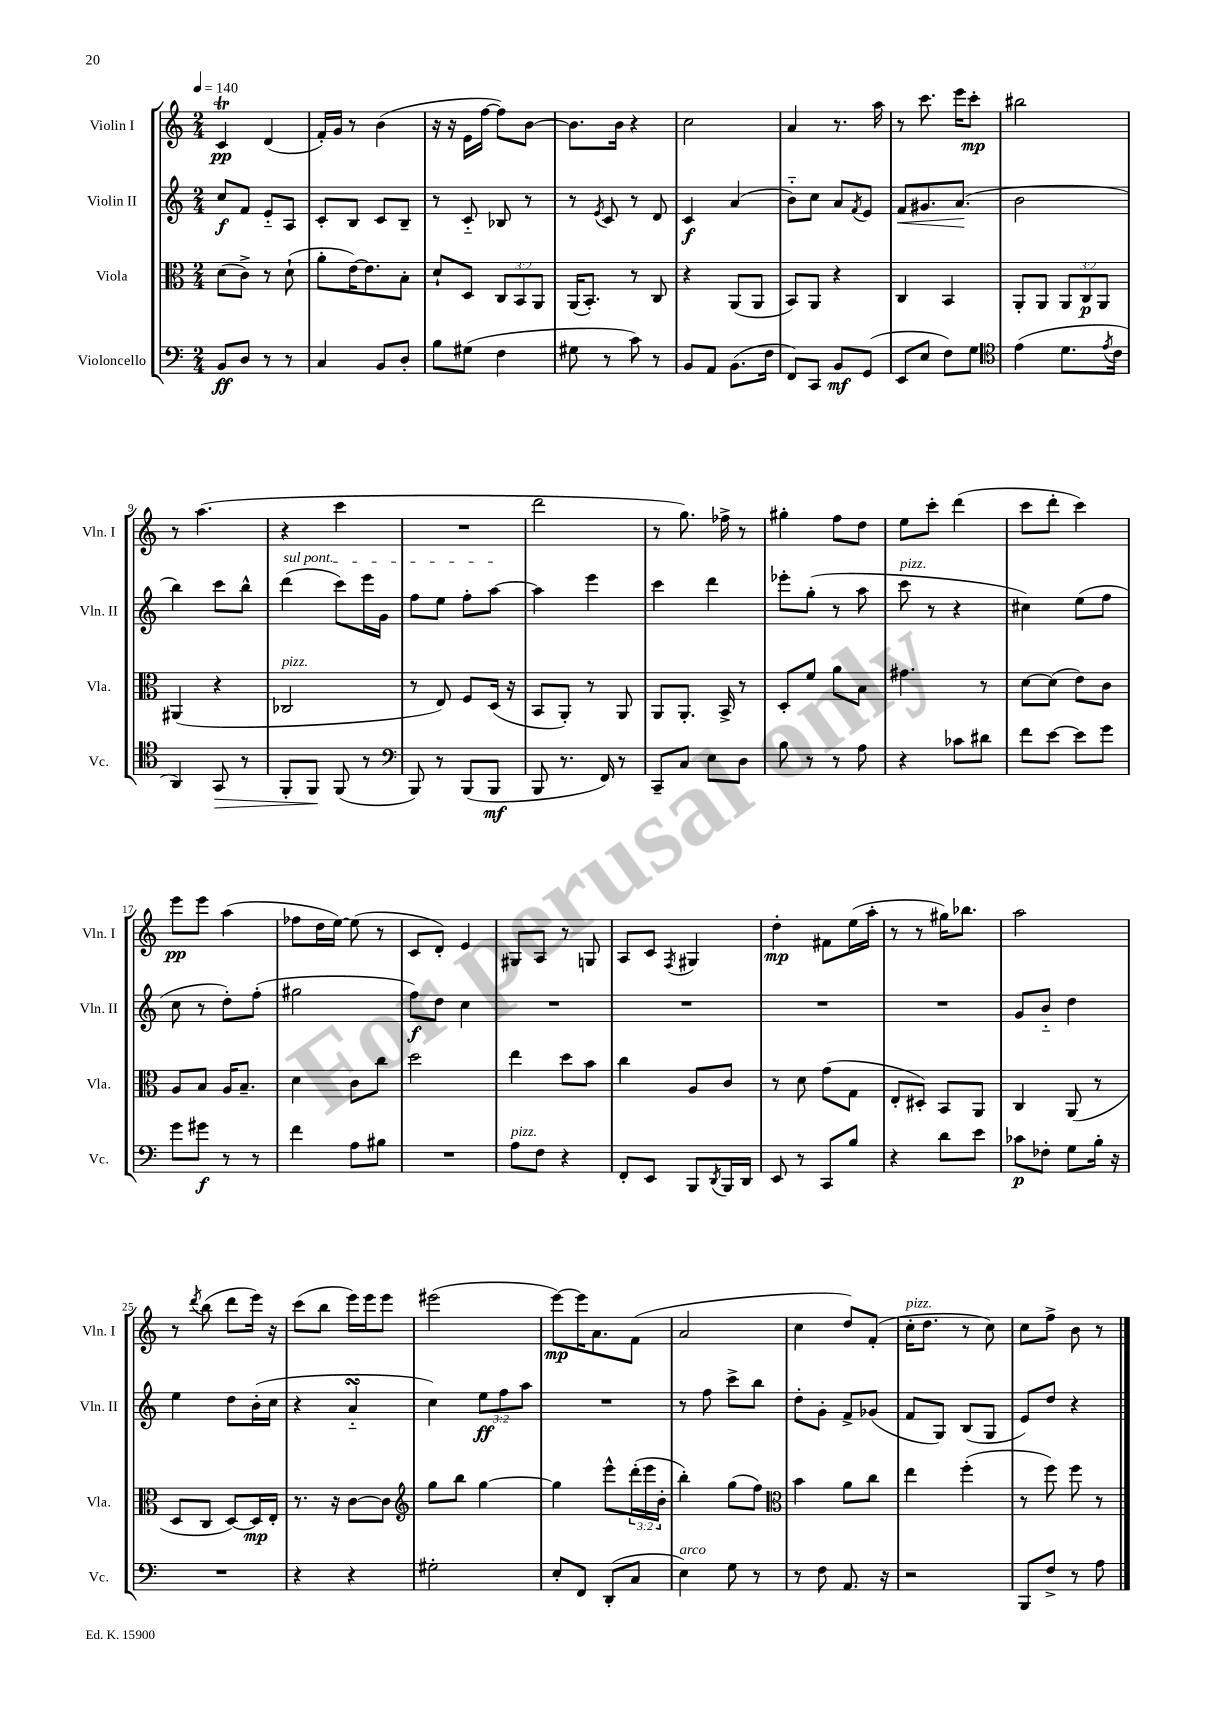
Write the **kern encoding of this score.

**kern	**dynam	**kern	**dynam	**kern	**dynam	**kern	**dynam
*part4	*part4	*part3	*part3	*part2	*part2	*part1	*part1
*staff4	*staff4	*staff3	*staff3	*staff2	*staff2	*staff1	*staff1
*I"Violoncello	*	*I"Viola	*	*I"Violin II	*	*I"Violin I	*
*I'Vc.	*	*I'Vla.	*	*I'Vln. II	*	*I'Vln. I	*
*clefF4	*	*clefC3	*	*clefG2	*	*clefG2	*
*k[]	*	*k[]	*	*k[]	*	*k[]	*
*M2/4	*	*M2/4	*	*M2/4	*	*M2/4	*
*MM140	*	*MM140	*	*MM140	*	*MM140	*
=1	=1	=1	=1	=1	=1	=1	=1
8BB/L	ff	(8d\L	.	8cc/L	f	4cT/	pp
8D/J	.	8c^\J)	.	8f/J	.	.	.
8r	.	8r	.	8e/L	.	(4d/	.
8r	.	(8d`\	.	8A/J	.	.	.
=2	=2	=2	=2	=2	=2	=2	=2
4C/	.	8a'\L	.	8c'/L	.	16f'/LL)	.
.	.	.	.	.	.	16g/JJ	.
.	.	[16e\K)	.	8B/J	.	8r	.
.	.	8.e\]	.	.	.	.	.
8BB/L	.	.	.	8c/L	.	(4b\	.
8D'/J	.	8B'\J	.	8B~/J	.	.	.
=3	=3	=3	=3	=3	=3	=3	=3
8B\L	.	8d`/L	.	8r	.	16r	.
.	.	.	.	.	.	16r	.
(8G#X\J	.	8D/J	.	8c/	.	16e\LL	.
.	.	.	.	.	.	[16ff\JJ	.
4F\	.	12C/L	.	8B-X/	.	8ff\L])	.
.	.	12BB/	.	.	.	.	.
.	.	.	.	8r	.	[8b\J	.
.	.	12AA/J	.	.	.	.	.
=4	=4	=4	=4	=4	=4	=4	=4
8G#X\	.	(16AA/KL	.	8r	.	8.b\L]	.
.	.	8.BB'/J)	.	.	.	.	.
.	.	.	.	8qe/	.	.	.
8r	.	.	.	8c/	.	.	.
.	.	.	.	.	.	16b\Jk	.
8c\)	.	8r	.	8r	.	4r	.
8r	.	8C/	.	8d/	.	.	.
=5	=5	=5	=5	=5	=5	=5	=5
8BB/L	.	4r	.	4c/	f	2cc\	.
8AA/J	.	.	.	.	.	.	.
(8.BB\L	.	(8AA/L	.	(4a/	.	.	.
.	.	8AA/J	.	.	.	.	.
16F\Jk	.	.	.	.	.	.	.
=6	=6	=6	=6	=6	=6	=6	=6
8FF/L)	.	8BB/L)	.	8b\L)	.	4a/	.
8CC/J	.	8AA/J	.	8cc\J	.	.	.
8BB/L	mf	4r	.	8a/L	.	8.r	.
.	.	.	.	8qf/	.	.	.
(8GG/J	.	.	.	8e/J	.	.	.
.	.	.	.	.	.	16aa\	.
=7	=7	=7	=7	=7	=7	=7	=7
!	!	!	!	!	!LO:HP:b	!	!
8EE/L	.	4C/	.	8f/L	<	8r	.
8E/J	.	.	.	8.g#X/	.	8.ccc\	.
8F\L)	.	4BB/	.	.	.	.	.
.	.	.	.	(8.a/J	.	16eee\KL	.
8G\J	.	.	.	.	.	8ccc'\J	mp
.	.	.	.	.	[	.	.
=8	=8	=8	=8	=8	=8	=8	=8
*clefC4	*	*	*	*	*	*	*
(4e\	.	8AA'/L	.	2b\	.	2bb#X\	.
.	.	8AA/J	.	.	.	.	.
8.d\L	.	12AA/L	.	.	.	.	.
.	.	12C/	p	.	.	.	.
.	.	12AA/J	.	.	.	.	.
8qe/	.	.	.	.	.	.	.
16c\Jk	.	.	.	.	.	.	.
!!LO:LB:g=z
=9	=9	=9	=9	=9	=9	=9	=9
4AA/)	.	(4AA#X/	.	4bb\)	.	8r	.
.	.	.	.	.	.	(4.aa\	.
!	!LO:HP:b	!	!	!	!	!	!
8GG/	>	4r	.	8ccc\L	.	.	.
8r	.	.	.	8bb^^\J	.	.	.
=10	=10	=10	=10	=10	=10	=10	=10
!	!	!	!	!LO:TX:a:i:t=sul pont.	!	!	!
!	!	!LO:TX:a:i:t=pizz.	!	!	!	!	!
8FF'/L	.	2C-X/	.	(4ddd\	.	4r	.
8FF/J	.	.	.	.	.	.	.
(8FF/	]	.	.	8ccc\L)	.	4ccc\	.
8r	.	.	.	16eee\L	.	.	.
.	.	.	.	16g\JJ	.	.	.
=11	=11	=11	=11	=11	=11	=11	=11
*clefF4	*	*	*	*	*	*	*
8BBB/)	.	8r	.	8ff\L	.	2r	.
8r	.	8E/)	.	8ee\J	.	.	.
(8BBB/L	.	8F/L	.	8ff'\L	.	.	.
8BBB/J	mf	(16D/Jk	.	[8aa\J	.	.	.
.	.	16r	.	.	.	.	.
=12	=12	=12	=12	=12	=12	=12	=12
8BBB/	.	8BB/L	.	4aa\]	.	2ddd\	.
8.r	.	8AA'/J)	.	.	.	.	.
.	.	8r	.	4eee\	.	.	.
16FF/)	.	.	.	.	.	.	.
8r	.	8AA/	.	.	.	.	.
=13	=13	=13	=13	=13	=13	=13	=13
8CC~/L	.	8AA/L	.	4ccc\	.	8r	.
8C/J	.	8.AA'/J	.	.	.	8.gg\)	.
8E\L	.	.	.	4ddd\	.	.	.
.	.	16BB^/	.	.	.	16ff-X^\	.
8D\J	.	8r	.	.	.	8r	.
=14	=14	=14	=14	=14	=14	=14	=14
8B\	.	8D'/L	.	8eee-X'\L	.	4gg#X'\	.
8r	.	8f/J	.	(8gg'\J	.	.	.
8r	.	8a\L	.	8r	.	8ff\L	.
8A\	.	8B\J	.	8aa\	.	8dd\J	.
=15	=15	=15	=15	=15	=15	=15	=15
!	!	!	!	!LO:TX:a:i:t=pizz.	!	!	!
4r	.	4.g#X\	.	8ccc\	.	8ee\L	.
.	.	.	.	8r	.	8ccc'\J	.
8c-X\L	.	.	.	4r	.	(4ddd\	.
8d#X\J	.	8r	.	.	.	.	.
=16	=16	=16	=16	=16	=16	=16	=16
8f\L	.	[8d\L	.	4cc#X\)	.	8ccc\L	.
[8e\J	.	(8d\J]	.	.	.	8ddd'\J	.
8e\L]	.	8e\L)	.	(8ee\L	.	4ccc\)	.
8g\J	.	8c\J	.	8ff\J	.	.	.
!!LO:LB:g=z
=17	=17	=17	=17	=17	=17	=17	=17
8g\L	.	8A/L	.	8cc\	.	8eee\L	pp
8g#X\J	f	8B/J	.	8r	.	8eee\J	.
8r	.	16A/KL	.	8dd'\L)	.	(4aa\	.
.	.	8.B~/J	.	.	.	.	.
8r	.	.	.	(8ff'\J	.	.	.
=18	=18	=18	=18	=18	=18	=18	=18
4f\	.	4d\	.	2gg#X\	.	8ff-X\L	.
.	.	.	.	.	.	16dd\L	.
.	.	.	.	.	.	[16ee\JJ)	.
8A\L	.	8c\L	.	.	.	(8ee\]	.
8B#X\J	.	8cc\J	.	.	.	8r	.
=19	=19	=19	=19	=19	=19	=19	=19
2r	.	2dd\	.	8ff\L)	f	8c/L	.
.	.	.	.	8dd\J	.	8d'/J)	.
.	.	.	.	4cc\	.	4e/	.
=20	=20	=20	=20	=20	=20	=20	=20
!LO:TX:a:i:t=pizz.	!	!	!	!	!	!	!
8A\L	.	4ee\	.	2r	.	8G#X/L	.
8F\J	.	.	.	.	.	8A/J	.
4r	.	8dd\L	.	.	.	8r	.
.	.	8b\J	.	.	.	8Gn/	.
=21	=21	=21	=21	=21	=21	=21	=21
8FF'/L	.	4cc\	.	2r	.	8A/L	.
8EE/J	.	.	.	.	.	8c/J	.
.	.	.	.	.	.	8qF/	.
8BBB/L	.	8A/L	.	.	.	4G#X/	.
8qDD/	.	.	.	.	.	.	.
16BBB/L	.	8c/J	.	.	.	.	.
16DD/JJ	.	.	.	.	.	.	.
=22	=22	=22	=22	=22	=22	=22	=22
8EE/	.	8r	.	2r	.	4dd'\	mp
8r	.	8d\	.	.	.	.	.
8CC/L	.	(8g\L	.	.	.	8f#X\L	.
8B/J	.	8G\J	.	.	.	(16ee\L	.
.	.	.	.	.	.	16aa'\JJ	.
=23	=23	=23	=23	=23	=23	=23	=23
4r	.	8E'/L	.	2r	.	8r	.
.	.	8D#X'/J)	.	.	.	8r	.
8d\L	.	8BB/L	.	.	.	16gg#X\KL)	.
.	.	.	.	.	.	8.bb-X\J	.
8e\J	.	8AA/J	.	.	.	.	.
=24	=24	=24	=24	=24	=24	=24	=24
8c-X\L	p	4C/	.	8g/L	.	2aa\	.
8F-X'\J	.	.	.	8b/J	.	.	.
8G\L	.	(8AA/	.	4dd\	.	.	.
16B'\Jk	.	8r	.	.	.	.	.
16r	.	.	.	.	.	.	.
!!LO:LB:g=z
=25	=25	=25	=25	=25	=25	=25	=25
2r	.	8D/L	.	4ee\	.	8r	.
.	.	.	.	.	.	8qddd/	.
.	.	8C/J	.	.	.	(8bb\	.
.	.	[8D/L)	.	8dd\L	.	8ddd\L	.
.	.	16D/L]	mp	(16b'\L	.	16eee\Jk)	.
.	.	16E'/JJ	.	16cc\JJ	.	16r	.
=26	=26	=26	=26	=26	=26	=26	=26
4r	.	8.r	.	4r	.	(8ccc\L	.
.	.	.	.	.	.	8bb\J	.
.	.	16r	.	.	.	.	.
4r	.	[8c\L	.	4asSSS/	.	16eee\LL)	.
.	.	.	.	.	.	16eee\J	.
.	.	8c\J]	.	.	.	8eee\J	.
=27	=27	=27	=27	=27	=27	=27	=27
*	*	*clefG2	*	*	*	*	*
2G#X'\	.	8gg\L	.	4cc\)	.	(2eee#X\	.
.	.	8bb\J	.	.	.	.	.
.	.	[4gg\	.	12ee\L	ff	.	.
.	.	.	.	12ff\	.	.	.
.	.	.	.	12aa\J	.	.	.
=28	=28	=28	=28	=28	=28	=28	=28
8E'/L	.	4gg\]	.	2r	.	[8eee\L)	mp
8FF/J	.	.	.	.	.	16eee\K]	.
.	.	.	.	.	.	8.a\	.
(8DD'/L	.	8eee^^\L	.	.	.	.	.
8C/J	.	(24ddd'\L	.	.	.	(8f\J	.
.	.	24eee\	.	.	.	.	.
.	.	24b'\JJ	.	.	.	.	.
=29	=29	=29	=29	=29	=29	=29	=29
!LO:TX:a:i:t=arco	!	!	!	!	!	!	!
4E\)	.	4bb'\)	.	8r	.	2a/	.
.	.	.	.	8ff\	.	.	.
8G\	.	(8gg\L	.	8ccc^\L	.	.	.
8r	.	8ff\J)	.	8bb\J	.	.	.
=30	=30	=30	=30	=30	=30	=30	=30
*	*	*clefC3	*	*	*	*	*
8r	.	4b\	.	8dd'\L	.	4cc\	.
8F\	.	.	.	8g'\J	.	.	.
8.AA/	.	8a\L	.	8f^/L	.	8dd/L)	.
.	.	8cc\J	.	(8g-X/J	.	(8f'/J	.
16r	.	.	.	.	.	.	.
=31	=31	=31	=31	=31	=31	=31	=31
!	!	!	!	!	!	!LO:TX:a:i:t=pizz.	!
2r	.	4ee\	.	8f/L	.	16cc'\KL	.
.	.	.	.	.	.	8.dd\J	.
.	.	.	.	8G/J)	.	.	.
.	.	(4ff'\	.	(8B/L	.	8r	.
.	.	.	.	8G/J	.	8cc\)	.
=32	=32	=32	=32	=32	=32	=32	=32
8BBB/L	.	8r	.	8e/L)	.	8cc\L	.
8F^/J	.	8ff\)	.	8dd/J	.	8ff^\J	.
8r	.	8ff\	.	4r	.	8b\	.
8A\	.	8r	.	.	.	8r	.
==	==	==	==	==	==	==	==
*-	*-	*-	*-	*-	*-	*-	*-
